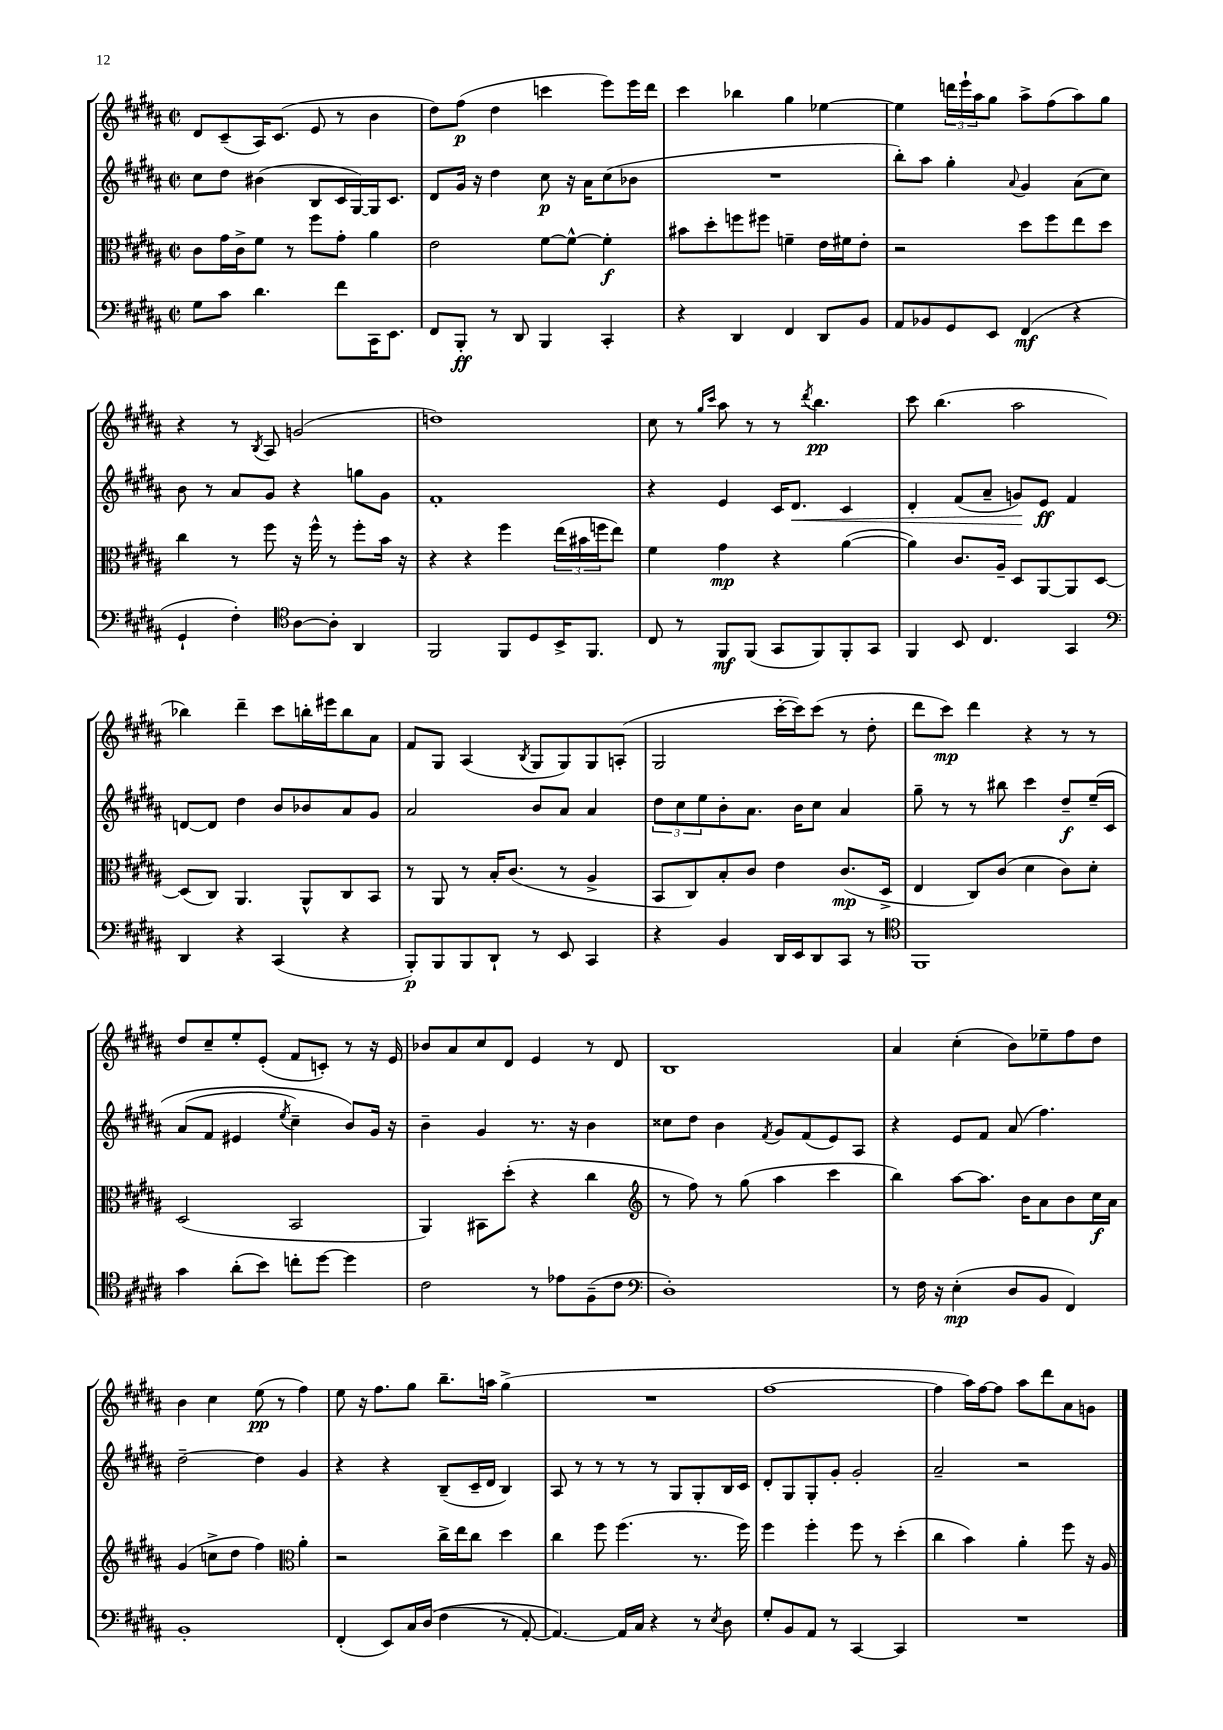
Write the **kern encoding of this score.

**kern	**kern	**kern	**kern
*staff4	*staff3	*staff2	*staff1
*clefF4	*clefC3	*clefG2	*clefG2
*k[f#c#g#d#a#]	*k[f#c#g#d#a#]	*k[f#c#g#d#a#]	*k[f#c#g#d#a#]
*M2/2	*M2/2	*M2/2	*M2/2
*met(c|)	*met(c|)	*met(c|)	*met(c|)
8G#\L	8c#\L	8cc#\L	8d#/L
8c#\J	16g#\L	8dd#\J	(8c#~/
.	16c#^\J	.	.
4.d#\	8f#\J	(4b#\	16A#/K)
.	.	.	(8.c#/J
.	8r	.	.
.	8ff#\L	8B/L	8e/
8f#\L	8g#'\J	16c#/L	8r
.	.	[16G#/)	.
16CC#\K	4a#\	16G#/]J	4b\
8.EE\J	.	8.c#/J	.
=	=	=	=
8FF#/L	2e\	8d#/L	8dd#\L)
8BBB'/J	.	16g#/Jk	(8ff#\J
.	.	16r	.
8r	.	4dd#\	4dd#\
8DD#/	.	.	.
4BBB/	[8f#\L	8cc#\	4ccc\
.	8f#^^\_J	16r	.
.	.	16a#\LK	.
4CC#'/	4f#'\]	(8cc#\	8eee\L)
.	.	8b-\J	16eee\L
.	.	.	16ddd#\JJ
=	=	=	=
4r	8b#\L	1r	4ccc#\
.	8dd#'\	.	.
4DD#/	8ff\	.	4bb-\
.	8ff#\J	.	.
4FF#/	4f~\	.	4gg#\
8DD#/L	16e\LL	.	[4ee-\
.	16f#\J	.	.
8BB/J	8e'\J	.	.
=	=	=	=
8AA#/L	2r	8bb'\L)	4ee-\]
8BB-/	.	8aa#\J	.
8GG#/	.	4gg#'\	24ddd\LL
.	.	.	24eee`\
.	.	.	24aa#\J
8EE/J	.	.	8gg#\J
.	.	8qqa#/	.
(4FF#/	8dd#\L	4g#/	8aa#^\L
.	8ff#\	.	(8ff#\
4r	8ee\	(8a#\L	8aa#\)
.	8dd#\J	8cc#\J)	8gg#\J
=	=	=	=
4GG#`/	4cc#\	8b\	4r
.	.	8r	.
4F#'\)	8r	8a#/L	8r
.	.	.	8qB/
.	8ff#\	8g#/J	8A#/
*clefC4	*	*	*
[8A#\L	16r	4r	(2g/
.	16ff#^^\	.	.
8A#'\]J	8r	.	.
4AA#/	8ff#'\L	8gg\L	.
.	16b\Jk	8g#\J	.
.	16r	.	.
=	=	=	=
2FF#/	4r	1f#'	1dd)
.	4r	.	.
8FF#/L	4ff#\	.	.
8D#/	.	.	.
16BB^/K	(24ee\LL	.	.
.	24b#\	.	.
8.FF#/J	.	.	.
.	24ff\J	.	.
.	8ee\J)	.	.
=	=	=	=
8C#/	4f#\	4r	8cc#\
8r	.	.	8r
.	.	.	16qqgg#/LL
.	.	.	16qqccc#/JJ
8FF#/L	4g#\	4e/	8aa#\
(8FF#/J	.	.	8r
8GG#/L	4r	16c#/LK	8r
.	.	8.d#/J	.
.	.	.	8qddd#/
8FF#/)	.	.	4.bb\
8FF#'/	([4a#\	4c#/	.
8GG#/J	.	.	.
=	=	=	=
4FF#/	4a#\])	4d#'/	8ccc#\
.	.	.	(4.bb\
8BB/	8.c#/L	(8f#/L	.
4.C#/	.	8a#~/J	.
.	16A#~/Jk	.	.
.	8D#/L	8g/L)	2aa#\
.	[8AA#/	8e/J	.
4GG#/	8AA#/]	4f#/	.
.	[8D#/J	.	.
=	=	=	=
*clefF4	*	*	*
4DD#/	(8D#/]L	[8d/L	4bb-\)
.	8C#/J)	8d/]J	.
4r	4.AA#/	4dd#\	4ddd#~\
(4CC#/	.	8b/L	8ccc#\L
.	8AA#^^/L	8b-/	16bb'\L
.	.	.	16eee#\J
4r	8C#/	8a#/	8bb\
.	8BB/J	8g#/J	8a#\J
=	=	=	=
8BBB'/L)	8r	2a#/	8f#/L
8BBB/	8AA#/	.	8G#/J
8BBB/	8r	.	(4A#/
8DD#`/J	16B'/LK	.	.
.	(8.c#/J	.	.
.	.	.	8qB/
8r	.	8b/L	8G#/L
8EE/	8r	8a#/J	8G#/)
4CC#/	4A#^/	4a#/	8G#/
.	.	.	(8A'/J
=	=	=	=
4r	8BB/L	12dd#\L	2G#/
.	.	12cc#\	.
.	8C#/)	.	.
.	.	12ee\	.
4BB/	8B'/	8b'\	.
.	8c#/J	8.a#\J	.
16DD#/LL	4e\	.	[16ccc#'\LL
16EE/J	.	16b\LK	16ccc#\]J)
8DD#/	.	8cc#\J	(8ccc#\J
8CC#/J	(8.c#/L	4a#/	8r
8r	.	.	8dd#'\
.	16D#^/Jk	.	.
=	=	=	=
*clefC4	*	*	*
1FF#	4E/	8gg#~\	8ddd#\L
.	.	8r	8ccc#\J)
.	8C#/L)	8r	4ddd#\
.	(8c#/J	8bb#\	.
.	4d#\	4ccc#\	4r
.	8c#\L)	8dd#~/L	8r
.	8d#'\J	&(16ee~/L	8r
.	.	16c#/JJ	.
=	=	=	=
4g#\	(2D#/	(8a#/L	8dd#/L
.	.	8f#/J	8cc#~/
(8a#'\L	.	4e#/	8ee'/
8b\J)	.	.	(8e'/J
.	.	8qee/	.
8cc'\L	2BB/	4cc#~\)	8f#/L
[8dd#\J	.	.	8c'/J)
4dd#\]	.	8b/L&)	8r
.	.	16g#/Jk	16r
.	.	16r	16e/
=	=	=	=
2c#\	4AA#/)	4b~\	8b-/L
.	.	.	8a#/
.	8BB#\L	4g#/	8cc#/
.	(8dd#'\J	.	8d#/J
8r	4r	8.r	4e/
8e-\L	.	.	.
.	.	16r	.
(8F#~\	4cc#\	4b\	8r
8c#\J	.	.	8d#/
=	=	=	=
*clefF4	*clefG2	*	*
1D#')	8r	8cc##\L	1B
.	8ff#\)	8dd#\J	.
.	8r	4b\	.
.	(8gg#\	.	.
.	.	8qf#/	.
.	4aa#\	8g#/L	.
.	.	(8f#/	.
.	4ccc#\	8e/)	.
.	.	8A#/J	.
=	=	=	=
8r	4bb\)	4r	4a#/
16F#\	.	.	.
16r	.	.	.
(4E'\	[8aa#\L	8e/L	(4cc#'\
.	8.aa#\]J	8f#/J	.
8D#/L	.	(8a#/	8b\L)
.	16b\LK	.	.
8BB/J	8a#\	4.ff#\)	8ee-~\
4FF#/)	8b\	.	8ff#\
.	16cc#\L	.	8dd#\J
.	16a#\JJ	.	.
=	=	=	=
1BB'	(4g#/	[2dd#~\	4b\
.	8cc^\L	.	4cc#\
.	8dd#\J	.	.
.	4ff#\)	4dd#\]	(8ee\
.	.	.	8r
*	*clefC3	*	*
.	4a#'\	4g#/	4ff#\)
=	=	=	=
(4FF#'/	2r	4r	8ee\
.	.	.	16r
.	.	.	8.ff#\L
8EE/L)	.	4r	.
16C#/L	.	.	8gg#\J
&((16D#/JJ	.	.	.
4F#\	16cc#^\LL	(8B~/L	8.bb~\L
.	16ee\J	.	.
.	8cc#\J	16c#~/L	.
.	.	16d#/JJ	16aa\Jk
8r	4dd#\	4B/)	(4gg#^\
[8AA#'/)	.	.	.
=	=	=	=
4.AA#/_&)	4cc#\	8A#/	1r
.	.	8r	.
.	8ff#\	8r	.
16AA#/]LL	(4.ff#\	8r	.
16C#/JJ	.	.	.
4r	.	8r	.
.	.	8G#/L	.
8r	8.r	8G#'/	.
8qE/	.	.	.
8D#\	.	16B/L	.
.	16ff#\)	16c#/JJ	.
=	=	=	=
8G#'/L	4ff#\	8d#'/L	[1ff#
8BB/	.	8G#/	.
8AA#/J	4ff#'\	8G#'/	.
8r	.	8g#'/J	.
[4CC#/	8ff#\	2g#'/	.
.	8r	.	.
4CC#/]	(4dd#'\	.	.
=	=	=	=
1r	4cc#\	2a#~/	4ff#\]
.	4b\)	.	16aa#\LL)
.	.	.	[16ff#\J
.	.	.	8ff#\]J
.	4a#'\	2r	8aa#\L
.	.	.	8ddd#\
.	8ff#\	.	8a#\
.	16r	.	8g\J
.	16A#/	.	.
==	==	==	==
*-	*-	*-	*-
